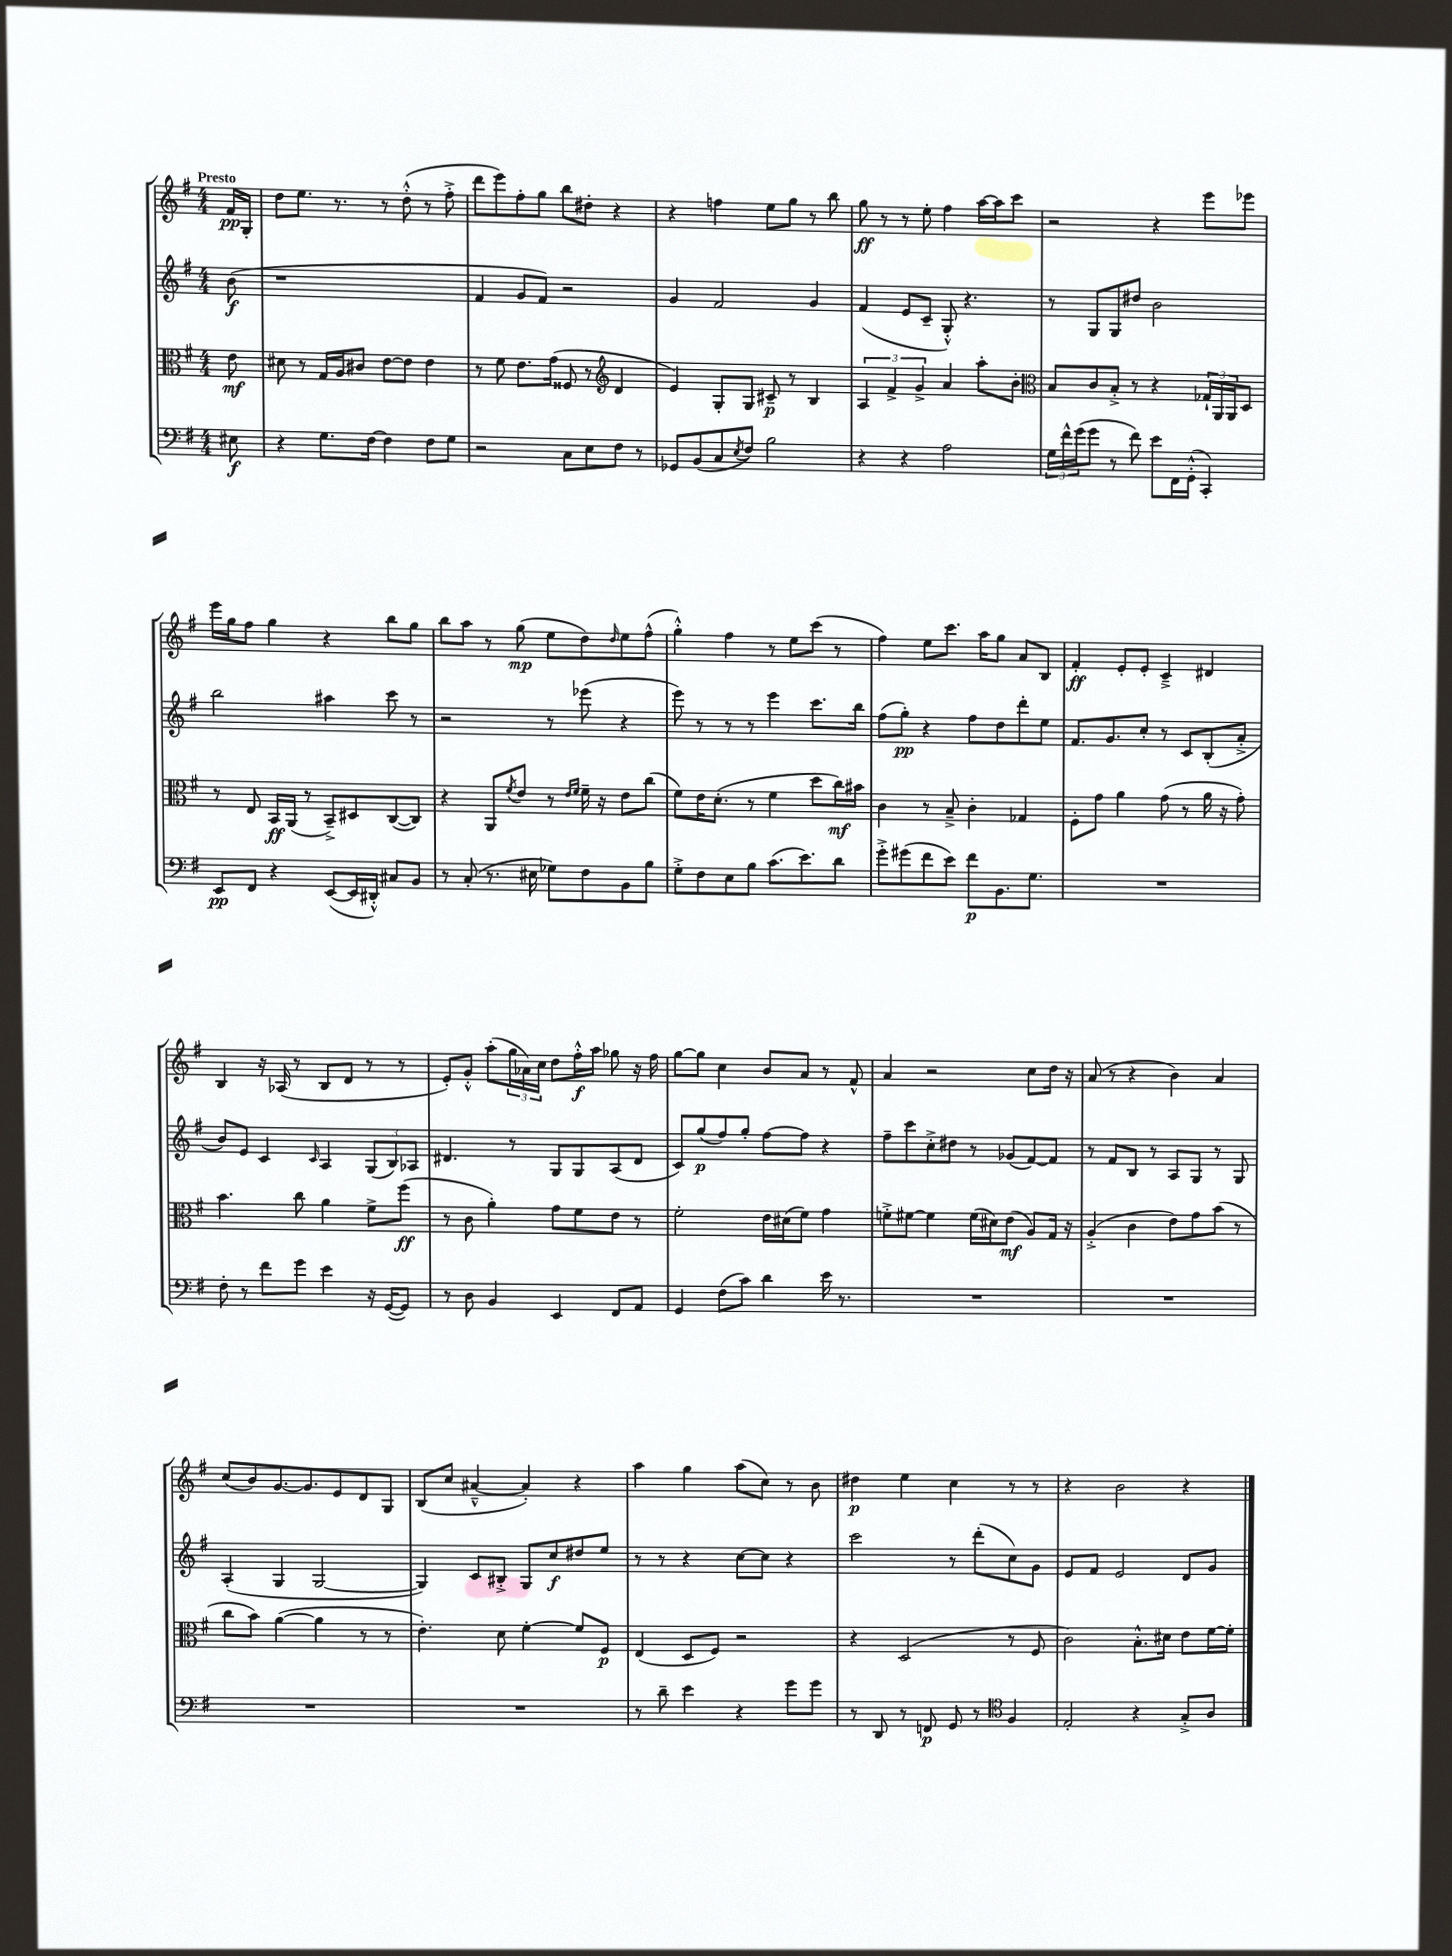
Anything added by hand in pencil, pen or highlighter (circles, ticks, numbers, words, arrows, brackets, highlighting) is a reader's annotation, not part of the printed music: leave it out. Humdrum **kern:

**kern	**kern	**kern	**kern
*staff4	*staff3	*staff2	*staff1
*clefF4	*clefC3	*clefG2	*clefG2
*k[f#]	*k[f#]	*k[f#]	*k[f#]
*M4/4	*M4/4	*M4/4	*M4/4
8E#	8e	(8b	16f#
.	.	.	16G'
=	=	=	=
4r	8d#	1r	8dd
.	8r	.	8.ee
8.G	16G	.	.
.	16A	.	8.r
.	8c#	.	.
[16F#	.	.	.
4F#]	[8e	.	8r
.	8e]	.	(8dd'^^
8F#	4e	.	8r
8G	.	.	8ff#'^
=	=	=	=
2r	8r	4f#	8ddd
.	8f#	.	8eee)
.	8.e	8g	8ff#'
.	.	8f#)	8gg
.	(16g	.	.
8C	8F##	2r	8bb
8E	8r	.	8dd#'
*	*clefG2	*	*
8F#	4d	.	4r
8r	.	.	.
=	=	=	=
8GG-	4e)	4g	4r
(8BB	.	.	.
8C	8G'	2f#	4ff
8qE	.	.	.
8F#)	8G	.	.
2B	8c#~	.	8ee
.	8r	.	8gg
.	4B	4g	8r
.	.	.	8bb
=	=	=	=
4r	6A	(4f#	8gg
.	.	.	8r
.	6f#^	.	.
4r	.	8e	8r
.	6g^	.	.
.	.	8c~	8ee'
2A	4a	8G'^^)	4ff#
.	.	4.r	.
.	8aa'	.	[16aa
.	.	.	16aa]
.	8b'	.	8ccc
=	=	=	=
*	*clefC3	*	*
24G	8B	8r	2r
24f#^^	.	.	.
(24g	.	.	.
8g	8c	8G	.
8r	8B'^	8G	.
8f#)	8r	8dd#	.
8e	4r	2b	4r
16FF#	.	.	.
(16GG'^^	.	.	.
4CC')	24G-`	.	8eee
.	24AA	.	.
.	24AA	.	.
.	8D	.	8eee-
=	=	=	=
8EE	8r	2bb	16eee
.	.	.	16gg
8FF#	8E	.	8ff#
4r	16BB	.	4gg
.	(16AA	.	.
.	8r	.	.
([8EE	8BB~^)	4aa#	4r
16EE]	8D#	.	.
16DD#'^^)	.	.	.
8C#	([8C	8ccc	8bb
8BB	8C])	8r	8gg
=	=	=	=
8r	4r	2r	8bb
(8C'	.	.	8aa
8.r	8AA	.	8r
.	8qf#	.	.
.	8e	.	(8gg
16E#	.	.	.
8G-)	8r	8r	8ee
.	16qqe	.	.
.	16qqf#	.	.
8F#	16f#~	(8eee-	8dd)
.	16r	.	.
.	.	.	16qqdd
8BB	8e	4r	8ee
8B	(8cc	.	(8ff#^^
=	=	=	=
8G'^	8f#)	8eee)	4gg'^^)
8F#	16e	8r	.
.	(8.d'	.	.
8E	.	8r	4ff#
8B	8r	8r	.
(8.c	4f#	4eee	8r
.	.	.	8ee
8.e)	.	.	.
.	8dd	8.ccc	(8ccc
8d	16cc)	.	8r
.	16b#	16bb	.
=	=	=	=
8g'^	4c	(8ff#	4ff#)
(8g#	.	8gg')	.
8f#	8r	4r	8ee
8e)	8B~^	.	8.ccc
8f#	4c'	8ff#	.
.	.	.	16aa
8.BB	.	8dd	8gg
.	4G-	8ddd'	8a
8.G	.	.	.
.	.	8ee	8B
=	=	=	=
1r	8F#'	8.f#	4f#'
.	8g	.	.
.	.	8.g	.
.	4a	.	8e'
.	.	8cc'	8e'
.	(8g	8r	4c~^
.	8r	8c	.
.	16a	(8B'	4d#
.	16r	.	.
.	8g')	8a'^	.
=	=	=	=
8F#'	4.b	8b)	4B
8r	.	8e	.
8f#	.	4c	16r
.	.	.	(16A-
8g	8cc	.	8r
.	.	16qqc	.
4e	4a	4A	8B
.	.	.	8d
16r	8f#^	(12G	8r
([16GG	.	.	.
.	.	12B)	.
8GG])	(8ff#	.	8r
.	.	12A-	.
=	=	=	=
8r	8r	4.d#	8e')
8D	8c	.	8g'^^
4BB	4a')	.	(8aa'
.	.	8r	24gg
.	.	.	24a-)
.	.	.	24cc
4EE	8g	8G	8dd
.	8f#	8G	16ff#'^^
.	.	.	16aa
8FF#	8e	(8A	8gg-
8AA	8r	8d#	16r
.	.	.	16ff#
=	=	=	=
4GG	2f#'	8c)	[8gg
.	.	(8gg	8gg]
(8F#	.	8ff#)	4cc
8c)	.	8gg'	.
4d	16e	[8ff#	8b
.	(16d#	.	.
.	8f#)	8ff#]	8a
16e	4g	4r	8r
8.r	.	.	.
.	.	.	8f#^^
=	=	=	=
1r	8f'^	8ff#~	4a
.	[8f#	8ccc	.
.	4f#]	8cc'^	2r
.	.	8dd#	.
.	(16f#	8r	.
.	16d#)	.	.
.	(8e	(8g-	.
.	8A)	[8f#)	8cc
.	16G	8f#]	16dd
.	16r	.	16r
=	=	=	=
1r	(4A'^	8r	(8a
.	.	8f#	8r
.	4c	8B	4r
.	.	8r	.
.	8e)	8A	4b)
.	8g	8G	.
.	(8b	8r	4a
.	8r	8G	.
=	=	=	=
1r	8cc	(4A'	(8cc
.	8b)	.	8b)
.	([4a	4G	[8.g
.	.	.	8.g]
.	4a]	[2G	.
.	.	.	8e
.	8r	.	8d
.	8r	.	8G
=	=	=	=
1r	4.e')	4G])	(8B
.	.	.	8cc
.	.	8c	[4a#~^^
.	8d	8B#'^	.
.	[4f#'	8G	4a#'])
.	.	8cc	.
.	8f#]	8dd#	4r
.	8F#	8ee	.
=	=	=	=
8r	(4E	8r	4aa
8d~	.	8r	.
4e	8D	4r	4gg
.	8F#)	.	.
4r	2r	[8cc	(8aa
.	.	8cc]	8cc)
8g	.	4r	8r
8g	.	.	8b
=	=	=	=
8r	4r	2ccc	4dd#
8DD	.	.	.
8r	(2D	.	4ee
8FF	.	.	.
8GG	.	8r	4cc
8r	.	(8ddd'	.
*clefC4	*	*	*
4F#	8r	8cc)	8r
.	8F#	8g	8r
=	=	=	=
2E'	2c)	8e	4r
.	.	8f#	.
.	.	2e	2b
4r	8.B'^^	.	.
.	16d#	.	.
8G'^	8e	8d	4r
8A	[16f#	8g	.
.	16f#']	.	.
==	==	==	==
*-	*-	*-	*-
